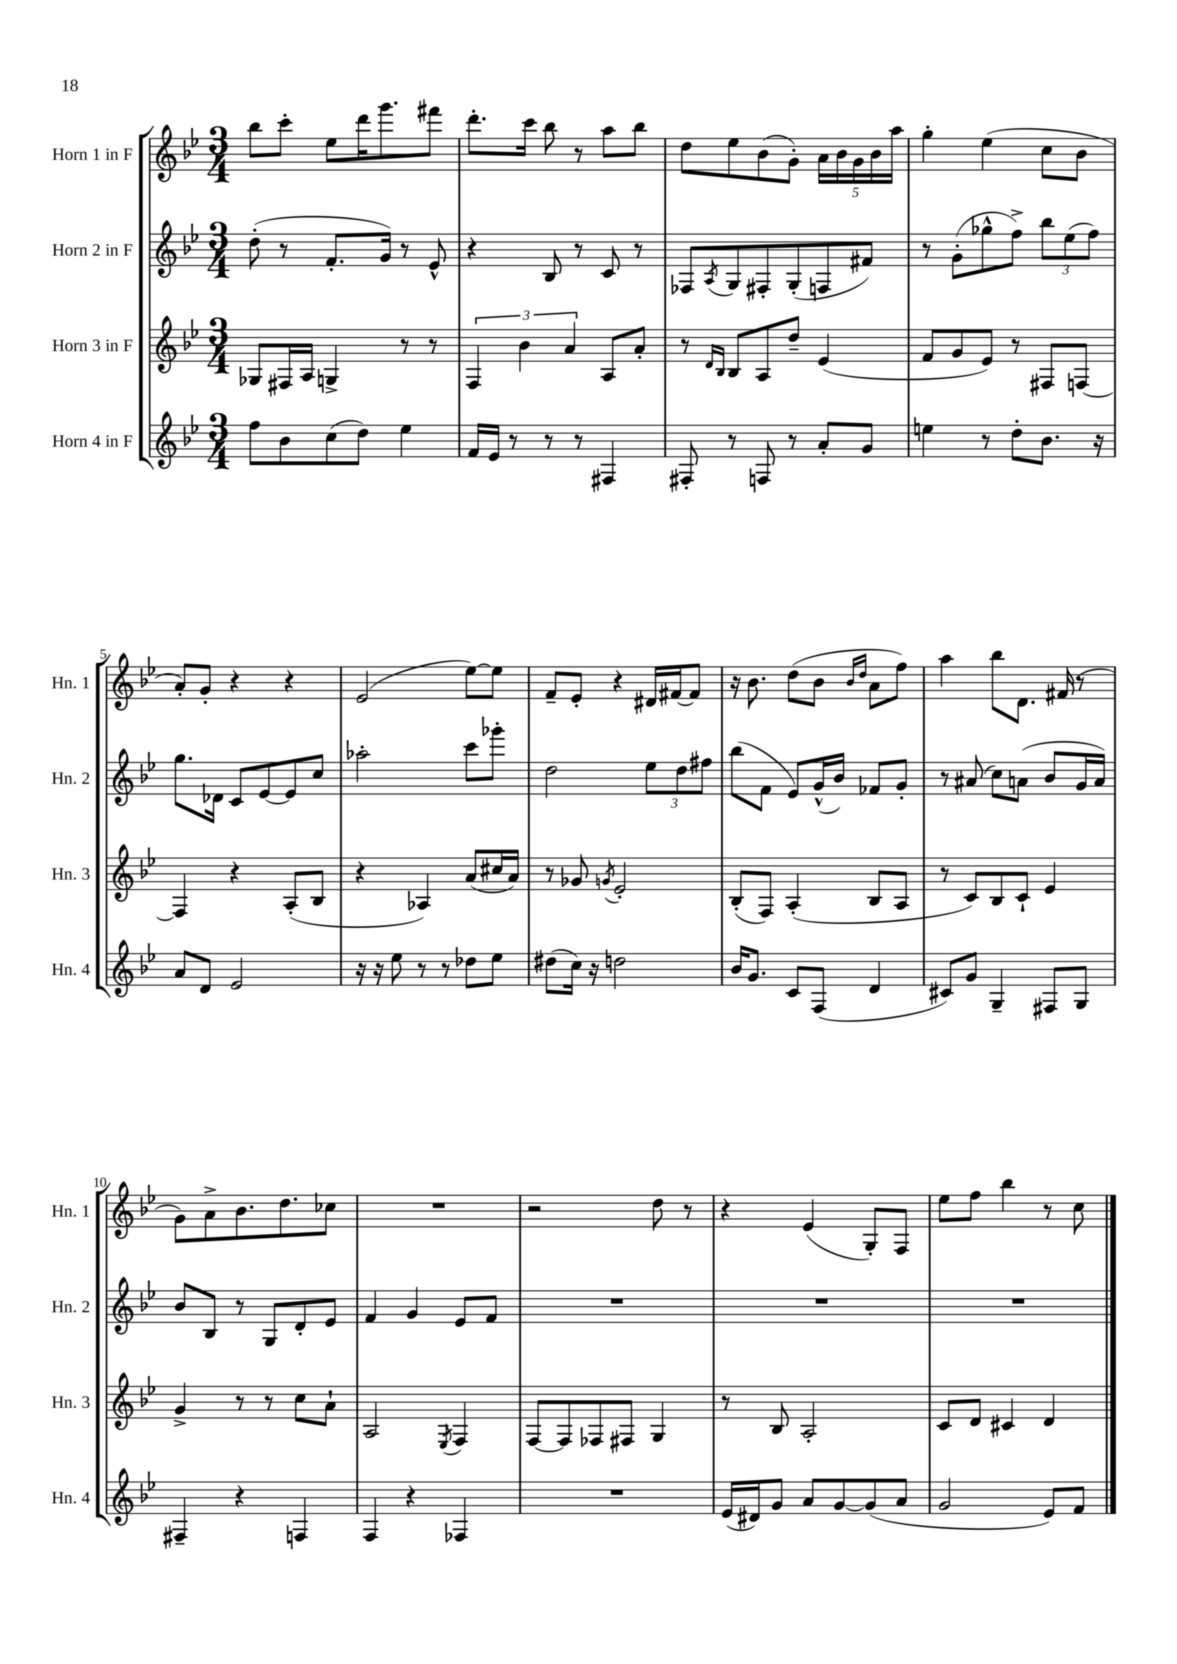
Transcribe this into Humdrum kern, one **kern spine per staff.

**kern	**kern	**kern	**kern
*staff4	*staff3	*staff2	*staff1
*clefG2	*clefG2	*clefG2	*clefG2
*k[b-e-]	*k[b-e-]	*k[b-e-]	*k[b-e-]
*M3/4	*M3/4	*M3/4	*M3/4
8ff\L	8G-/L	(8dd'\	8bb-\L
8b-\	16F#/L	8r	8ccc'\J
.	16A/JJ	.	.
(8cc\	4G^/	8.f'/L	8ee-\L
8dd\J)	.	.	16ddd\K
.	.	16g/Jk)	8.ggg\
4ee-\	8r	8r	.
.	8r	8e-^^/	8fff#\J
=	=	=	=
16f/LL	6F/	4r	8.ddd'\L
16e-/JJ	.	.	.
8r	.	.	.
.	6b-\	.	.
.	.	.	16ccc\Jk
8r	.	8B-/	8bb-\
.	6a/	.	.
8r	.	8r	8r
4F#/	8A/L	8c/	8aa\L
.	8a'/J	8r	8bb-\J
=	=	=	=
8F#'/	8r	8F-/L	8dd\L
.	16qqd/LL	.	.
.	16qqB-/JJ	8qA/	.
8r	8B-/L	8G/	8ee-\
8F/	8A/	8F#'/	(8b-\
8r	8dd~/J	(8G'/	8g'\J)
8a'/L	(4e-/	8F/	20a\LL
.	.	.	20b-\
.	.	.	20g\
8g/J	.	8f#/J)	.
.	.	.	20b-\
.	.	.	20aa\JJ
=	=	=	=
4ee\	8f/L	8r	4gg'\
.	8g/	(8g'\L	.
8r	8e-/J)	8gg-^^\	(4ee-\
8dd'\L	8r	8ff^\J)	.
8.b-\J	8F#/L	12bb-\L	8cc\L
.	.	(12ee-\	.
.	[8F/J	.	8b-\J
.	.	12ff\J)	.
16r	.	.	.
=	=	=	=
8a/L	4F/]	8.gg\L	8a'/L)
8d/J	.	.	8g'/J
.	.	16d-\Jk	.
2e-/	4r	8c/L	4r
.	.	[8e-/	.
.	(8A'/L	8e-/]	4r
.	8B-/J	8cc/J	.
=	=	=	=
16r	4r	2aa-'\	(2e-/
16r	.	.	.
8ee-\	.	.	.
8r	4A-/)	.	.
8r	.	.	.
8dd-\L	(8a/L	8ccc\L	[8ee-\L)
8ee-\J	16cc#/L	8ggg-'\J	8ee-\]J
.	16a/JJ)	.	.
=	=	=	=
(8dd#\L	8r	2dd\	8f~/L
16cc\Jk)	8g-/	.	8e-'/J
16r	.	.	.
.	8qg/	.	.
2dd\	2e-'/	.	4r
.	.	12ee-\L	16d#/LL
.	.	.	[16f#/J
.	.	12dd\	.
.	.	.	8f#/]J
.	.	12ff#\J	.
=	=	=	=
16b-/LK	(8B-'/L	(8bb-\L	16r
8.g/J	.	.	8.b-\
.	8F/J)	8f\J	.
8c/L	(4A'/	8e-/L)	(8dd\L
(8F/J	.	(16g^^/L	8b-\J
.	.	16b-/JJ)	.
.	.	.	16qqb-/LL
.	.	.	16qqdd/JJ
4d/	8B-/L	8f-/L	8a\L
.	8A/J	8g'/J	8ff\J)
=	=	=	=
8c#/L)	8r	8r	4aa\
8g/J	8c/L)	(8a#/	.
4G~/	8B-/	8cc\L)	8bb-\L
.	8c`/J	(8a\J	8.d\J
8F#/L	4e-/	8b-/L	.
.	.	.	(16f#/
8G/J	.	16g/L	8r
.	.	16a/JJ)	.
=	=	=	=
4F#~/	4g^/	8b-/L	8g\L)
.	.	8B-/J	8a^\
4r	8r	8r	8.b-\
.	8r	8G/L	.
.	.	.	8.dd\
4F/	8cc\L	8d'/	.
.	8a`\J	8e-/J	8cc-\J
=	=	=	=
4F/	2A/	4f/	2.r
4r	.	4g/	.
.	8qE-/	.	.
4F-/	4F/	8e-/L	.
.	.	8f/J	.
=	=	=	=
2.r	[8F/L	2.r	2r
.	8F/]	.	.
.	8F-/	.	.
.	8F#/J	.	.
.	4G/	.	8dd\
.	.	.	8r
=	=	=	=
(16e-/LL	8r	2.r	4r
16d#/J)	.	.	.
8g/J	8B-/	.	.
8a/L	2A'/	.	(4e-/
[8g/	.	.	.
(8g/]	.	.	8G'/L)
8a/J	.	.	8F/J
=	=	=	=
2g/	8c/L	2.r	8ee-\L
.	8d/J	.	8ff\J
.	4c#/	.	4bb-\
8e-/L)	4d/	.	8r
8f/J	.	.	8cc\
==	==	==	==
*-	*-	*-	*-
